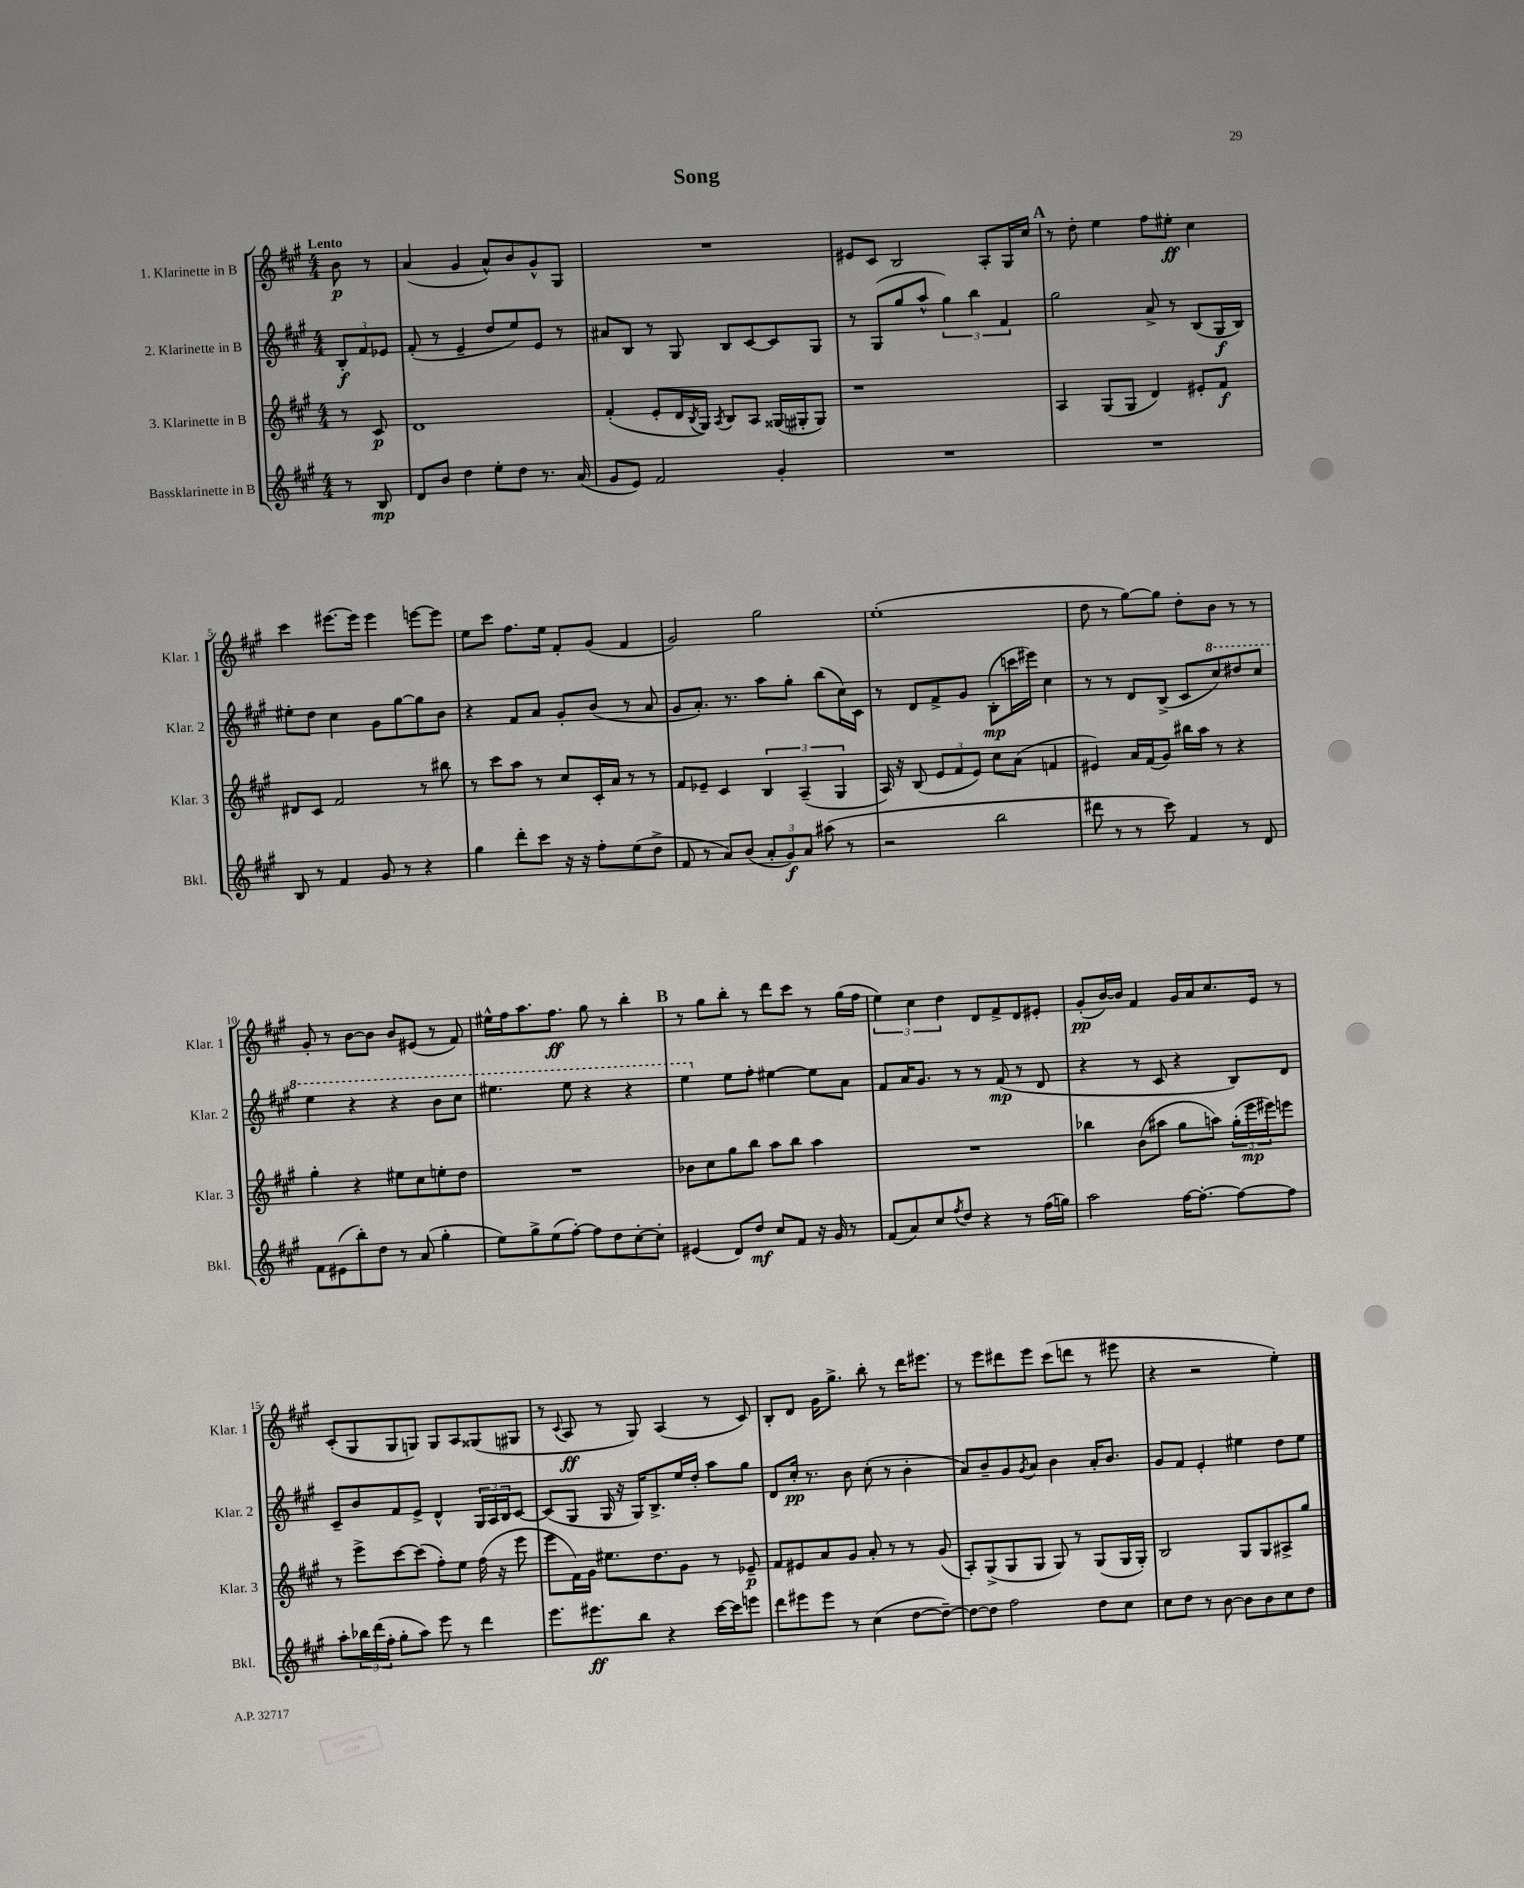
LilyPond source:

\header { title = "Song" }
<<
\new StaffGroup <<
\new Staff = "s0" \with { instrumentName = "1. Klarinette in B" shortInstrumentName = "Klar. 1" } {
    \clef treble \key a \major \numericTimeSignature \time 4/4 \partial 4 \tempo "Lento"
    b'8\p r8 |
    a'4( gis'4 a'8-^) b'8 gis'8-^ gis8 |
    R1 |
    eis'8 cis'8 b2 a8-. gis16 cis''16 |
    \mark \markup { \bold "A" } r8 d''8-. e''4 fis''8 eis''8-.\ff cis''4 |
    cis'''4 eis'''8.~ eis'''16 eis'''4 e'''8~ e'''8 |
    e''8 cis'''8 fis''8. e''16 fis'8-. gis'8( fis'4 |
    gis'2) gis''2 |
    e''1-.( |
    d''8 r8 gis''8~) gis''8 d''8-. b'8 r8 r8 |
    gis'8-. r8 b'8~ b'8 b'8 eis'8( r8 fis'8) |
    eis''16-^ fis''16 a''8. fis''8.\ff gis''8 r8 b''4-. |
    \mark \markup { \bold "B" } r8 gis''8 b''8-. r8 d'''8 cis'''8 r8 gis''16( fis''16 |
    \tuplet 3/2 { e''4) cis''4 d''4 } d'8 fis'8-> d'8 eis'8-. |
    gis'8-.\pp( b'16~) b'16 fis'4 gis'16 a'16 cis''8. e'16 r8 |
    cis'8-.( gis8 gis8 g8) g8 a8 gisis8( gis8 |
    r8 \appoggiatura { cis'8 } a8\ff r8 gis8) a4( r8 cis'8) |
    b8-. d'8 gis'16 gis''8.-> b''8-. r8 d'''16 eis'''8. |
    r8 e'''8 dis'''8 e'''8 cis'''8( d'''8 r8 eis'''8 |
    r4 r2 e''4-.) \bar "|." |
}
\new Staff = "s1" \with { instrumentName = "2. Klarinette in B" shortInstrumentName = "Klar. 2" } {
    \clef treble \key a \major \numericTimeSignature \time 4/4 \partial 4
    \tuplet 3/2 { b8-.\f fis'8 ees'8 } |
    fis'8-.( r8 e'4-- d''8 e''8) e'8 r8 |
    ais'8 b8 r8 gis8 b8 cis'8~ cis'8 gis8 |
    r8 gis8( gis''8 a''8-^ \tuplet 3/2 { gis''4) b''4 fis'4 } |
    \mark \markup { \bold "A" } gis''2 a'8-> r8 b8( gis16\f b16) |
    eis''8-. d''8 cis''4 gis'8 gis''8~ gis''8 b'8 |
    r4 fis'8 a'8 gis'8-. b'8( r8 a'8 |
    gis'8 a'8.-.) r8. a''8 gis''8-. b''8( cis''16) cis'16 |
    r8 d'8 fis'8-> gis'8 b8-.\mp( c'''16 eis'''16) cis''4 |
    r8 r8 d'8 b8->( cis'8 \ottava #1 cis'''8) dis'''8 cis'''8 |
    e'''4 r4 r4 b''8 cis'''8 |
    eis'''4. eis'''8 r4 r4 |
    \mark \markup { \bold "B" } e'''4 \ottava #0 e''8 fis''8-. eis''4~ eis''8 a'8 |
    fis'8 a'16 gis'8. r8 r8 fis'8\mp( r8 d'8 |
    r4 r8 cis'8 r4 b8) d'8 |
    cis'8-- b'8 fis'8 e'8-> d'4-^ \tuplet 3/2 { gis16 a16 b16 } cis'8~ |
    cis'8( gis8 gis16 r16 gis16) b8.-> e''16 d''16-. a''8 gis''8 |
    d'8 cis''16-.\pp r8. b'8 cis''8-.( r8 b'4-. |
    a'8) b'8-- gis'8 \acciaccatura { gis'8 } a'8 b'4 a'16-. b'8. |
    gis'8 fis'8 e'4-. eis''4 d''8 eis''8 \bar "|." |
}
\new Staff = "s2" \with { instrumentName = "3. Klarinette in B" shortInstrumentName = "Klar. 3" } {
    \clef treble \key a \major \numericTimeSignature \time 4/4 \partial 4
    r8 cis'8\p |
    d'1 |
    fis'4-.( e'8-. d'16 \acciaccatura { b8 } gis16) \acciaccatura { a8 } b8 a8 gisis16( gis16-. gis8) |
    r1 |
    \mark \markup { \bold "A" } a4 gis8( gis8 d'4) eis'8-. fis'8\f |
    dis'8 cis'8 fis'2 r8 bis''8 |
    r8 cis'''8 a''8 r8 cis''8 cis'16-. a'16 r8 r8 |
    fis'8 ees'8-- cis'4 \tuplet 3/2 { b4 a4--( gis4 } |
    a16) r16 b8( \tuplet 3/2 { e'8 fis'8 e'8) } cis''8 a'8( f'4 |
    eis'4) a'16 fis'16( gis'8) bis''16 a''16 r8 r4 |
    gis''4-. r4 eis''8 cis''8 e''8-. d''8 |
    R1 |
    \mark \markup { \bold "B" } bes'8 cis''8 gis''8 b''8 a''8 b''8 a''4 |
    R1 |
    bes''4 b'8( ais''8 gis''8 a''8) \tuplet 3/2 { gis''16-.( e'''16\mp eis'''16) } e'''8 |
    r8 e'''8-> cis'''8~ cis'''8( fis''8-.) e''8 fis''16( r16 e'''8 |
    e'''8 fis'16) gis'16 eis''8. d''8. gis'8 r8 ees'8--\p |
    fis'8 eis'8 a'8 gis'8 a'8-. r8 r8 gis'8( |
    a8-.) gis8->( gis8 gis8 gis8) r8 gis8( gis16 gis16-.) |
    b2 gis8 gis8 ais8-> gis''8 \bar "|." |
}
\new Staff = "s3" \with { instrumentName = "Bassklarinette in B" shortInstrumentName = "Bkl." } {
    \clef treble \key a \major \numericTimeSignature \time 4/4 \partial 4
    r8 b8\mp |
    d'8 b'8 d''4 e''8-. d''8 r8. a'16( |
    gis'8 e'8) fis'2 gis'4-. |
    R1 |
    \mark \markup { \bold "A" } R1 |
    b8 r8 fis'4 gis'8 r8 r4 |
    gis''4 d'''8-. cis'''8 r16 r16 fis''8-. e''8( d''8-> |
    fis'8 r8 a'8) b'8( \tuplet 3/2 { a'8-. gis'8\f) a'8 } ais''8( r8 |
    r2 b''2 |
    dis'''8 r8 r8 cis'''8) fis'4 r8 d'8 |
    fis'8 eis'8( b''8-.) d''8 r8 a'8( gis''4-. |
    e''8) gis''8-> e''8( fis''8~-.) fis''8 d''8 cis''8~-. cis''8-. |
    \mark \markup { \bold "B" } eis'4( d'8) d''8\mf cis''8 fis'8 r16 gis'16 r8 |
    fis'8( a'8) cis''8 \acciaccatura { fis''8 } d''8 r4 r8 fis''16( g''16) |
    a''2 fis''16~ fis''8.~-. fis''8~ fis''8 |
    a''8-. \tuplet 3/2 { bes''16 d'''16( fis''16-. } gis''8-. a''8) e'''8 r8 d'''4 |
    e'''8. eis'''8.\ff b''8 r4 cis'''16~ cis'''16 e'''8 |
    d'''8 eis'''8 eis'''8 r8 cis''4( d''8~ d''8~--) |
    d''8~ d''8 fis''2 d''8 cis''8 |
    cis''8 d''8 r8 b'8~ b'8 b'8 cis''8 d''8 \bar "|." |
}
>>
>>
